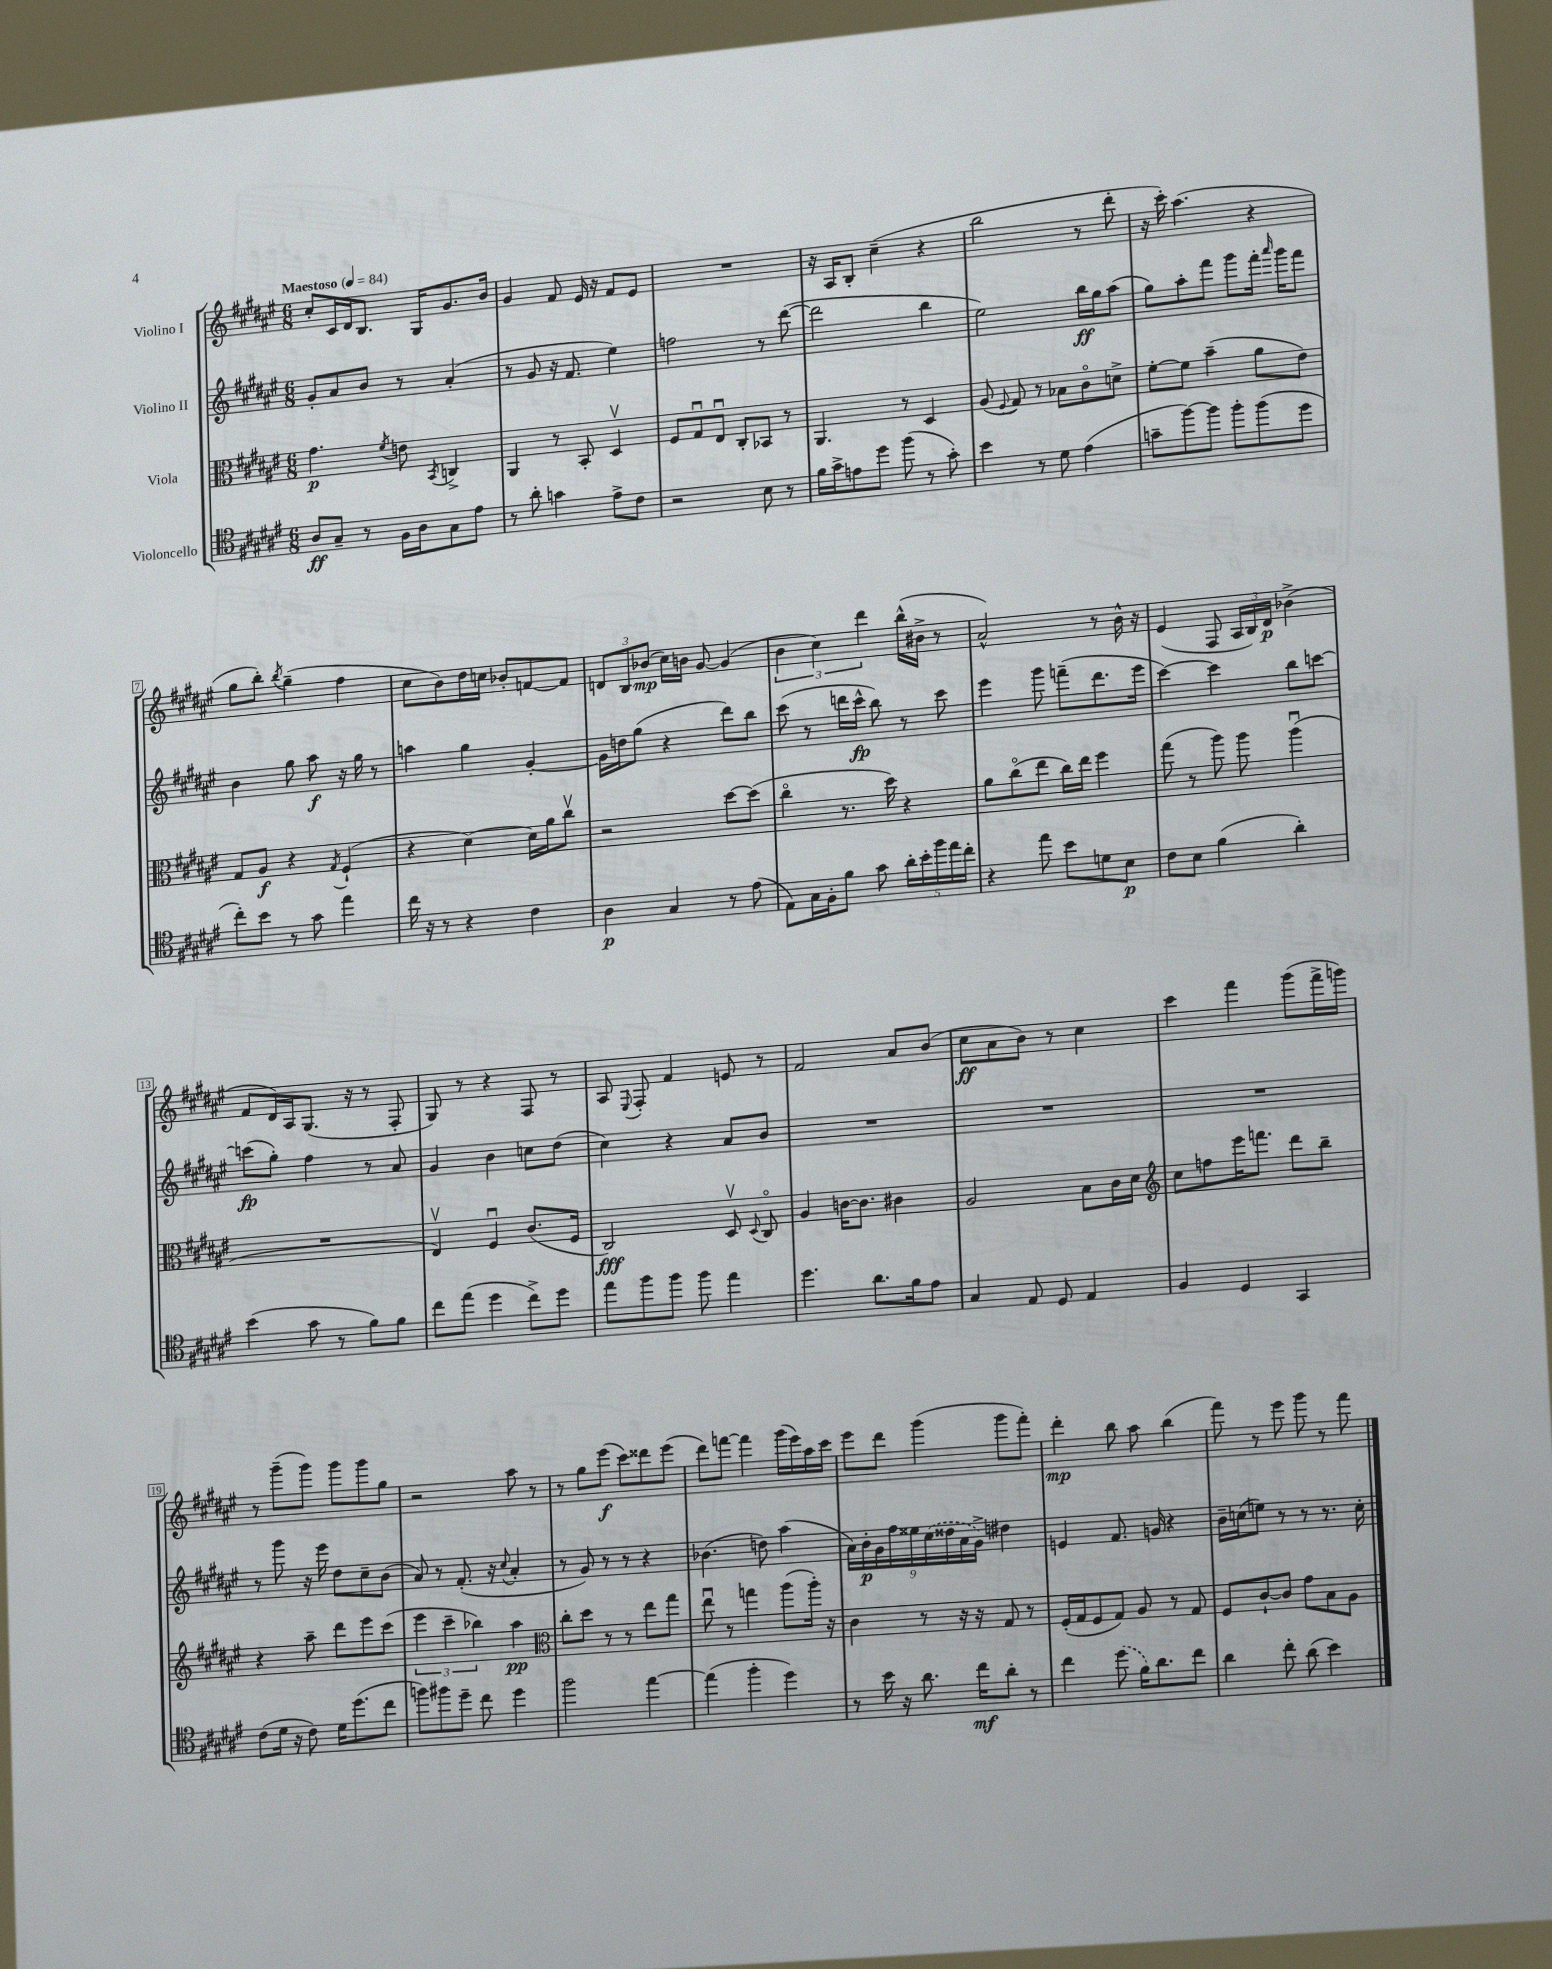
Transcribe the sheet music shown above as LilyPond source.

<<
\new StaffGroup <<
\new Staff = "s0" \with { instrumentName = "Violino I" } {
    \clef treble \key fis \major \numericTimeSignature \time 6/8 \tempo "Maestoso" 4 = 84
    \autoBeamOff cis''8[-. cis'16 dis'16 b8.] gis16[ gis'8. b'16] |
    gis'4 fis'8 eis'16 r16 fis'8[ eis'8] |
    R2. |
    r16 ais16[ b8]-. cis''4--( r4 |
    b''2 r8 dis'''8-. |
    r16 cis'''16-.) ais''4.( r4 |
    gis''8[ b''8]-.) \acciaccatura { b''8 } gis''4--( fis''4 |
    cis''8[ b'8) dis''16 c''16] bes'8[-. f'8~ f'8] |
    \tuplet 3/2 { d'8[ b8 bes'8]\mp( } cis''16[) b'16] gis'8~ gis'4( |
    \tuplet 3/2 { b'4 cis''4) dis'''4 } b''16[-^( bis'16]-> r8 |
    ais'2-^) r8 b'16-^ r16 |
    eis'4( fis8 \tuplet 3/2 { ais16[ b16) dis'16]\p } bes'4->( |
    fis'8[ dis'16) ais16 gis8.]( r16 r8 fis8-. |
    gis8) r8 r4 fis8 r8 |
    ais8 \appoggiatura { eis8 } fis8-. fis'4 e'8 r8 |
    fis'2 ais'8[ b'8]( |
    cis''8[\ff ais'8 b'8]) r8 cis''4 |
    cis'''4 fis'''4 gis'''8[( fis'''16-> g'''16]) |
    r8 gis'''8[--( gis'''8]) gis'''8[ gis'''8 gis''8] |
    r2 ais''8 r8 |
    r8 gis''8[ eis'''8]\f( cis'''8[) disis'''8 eis'''8]( |
    dis'''8[) f'''8]~ f'''4 gis'''16[( eis'''16) ais''16 cis'''16] |
    eis'''8[ dis'''8] gis'''4( gis'''8[ fis'''8]-.) |
    dis'''4-.\mp b''8 ais''8 b''4( |
    fis'''8) r8 eis'''8 gis'''8 r8 fis'''8 \bar "|." |
}
\new Staff = "s1" \with { instrumentName = "Violino II" } {
    \clef treble \key fis \major \numericTimeSignature \time 6/8
    \autoBeamOff gis'8[-. ais'8 b'8] r8 ais'4-.( |
    r8 gis'8 r16 fis'8. eis''4) |
    f''2 r8 dis'''8~( |
    dis'''2 b''4 |
    eis''2) b''16[\ff gis''16 ais''8]( |
    gis''8[) ais''8-. fis'''8] gis'''8[ fis'''16]-. \grace { ais'''16 } gis'''16[ fis'''8] |
    b'4 gis''8 ais''8\f r16 gis''16 r8 |
    a''4 gis''4 gis'4~-. |
    gis'16[ d''16 gis''8]( r4 dis'''8[) b''8] |
    cis'''8( r8 d'''16[ cis'''16]-^\fp b''8) r8 cis'''8 |
    eis'''4 gis'''8 f'''8[--( dis'''8. eis'''16] |
    cis'''4~) cis'''4 b''8[ c'''8]~ |
    c'''8[\fp( gis''8]-.) fis''4 r8 ais'8 |
    gis'4 b'4 c''8[ dis''8]( |
    cis''4) r4 ais'8[ b'8] |
    R2. |
    R2. |
    R2. |
    r8 gis'''8 r16 eis'''16 dis''8[ cis''8-- b'8]( |
    ais'8) r8 fis'8.-.( r16 \appoggiatura { cis''8 } ais'4-. |
    r8 gis'8) r8 r8 r4 |
    bes'4.( d''8) ais''4( |
    \tuplet 9/8 { ais'16[) b'16-.\p gis'16 fis''16 eisis''16 \once \slurDashed cis''16( disis''16 ais'16 gis'16]->) } dis''4 |
    e'4 fis'8. g'16 r4 |
    b'16[-- c''16( e''8]) r8 r8 r8. c''16-. \bar "|." |
}
\new Staff = "s2" \with { instrumentName = "Viola" } {
    \clef alto \key fis \major \numericTimeSignature \time 6/8
    \autoBeamOff gis'4.\p \acciaccatura { fis'8 } e'8 \acciaccatura { b,8 } c4-> |
    ais,4 r8 b,8-. dis4\upbow |
    fis8[ gis8\downbow eis8]\downbow cis8[-. bes,8] r8 |
    ais,4. r8 dis4 |
    ais8( \appoggiatura { fis8 } gis8) r8 bes8[ cis'8\flageolet d'8]-> |
    fis'8[~-. fis'8] b'4--( ais'8[ eis'8]) |
    gis8[ ais8]\f r4 \acciaccatura { gis8 } fis4-!( |
    r4 dis'4~) dis'16[ ais'16 cis''8]\upbow |
    r2 dis''8[~ dis''8]( |
    cis''4\flageolet r8. dis''16) r4 |
    ais'8[ cis''8\flageolet( eis''8] cis''16[) eis''16] fis''4 |
    gis''8( r8 ais''8) ais''8 ais''4\downbow( |
    R2. |
    eis4\upbow) fis4\downbow cis'8.[( fis16] |
    cis2\fff) dis8\upbow \appoggiatura { dis8 } cis8\flageolet |
    ais4 c'16[~ c'8.] cis'4 |
    ais2 b8[ cis'16 dis'16] |
    \clef treble cis''8[ f''8 eis'''16 f'''8.] dis'''8[ b''8]-- |
    r4 ais''8-- dis'''8[ eis'''8 cis'''8]( |
    \tuplet 3/2 { eis'''4 cis'''4-- bes''4) } ais''4\pp |
    \clef alto cis''8[-. dis''8] r8 r8 eis''8[ gis''8] |
    eis''8\downbow r8 g''4 ais''8[( ais''16]-.) r16 |
    cis'4 r8 r16 r16 gis8 r8 |
    fis16[-.( gis16 fis8 gis8]) ais8 r8 gis8 |
    fis8[ cis'8~-! cis'8] gis'8[ b8 ais8] \bar "|." |
}
\new Staff = "s3" \with { instrumentName = "Violoncello" } {
    \clef tenor \key fis \major \numericTimeSignature \time 6/8
    \autoBeamOff ais8[\ff gis8]-- r8 fis16[ ais16 gis8 eis'8] |
    r8 ais'8-. g'4 eis'8[-> cis'8] |
    r2 b8 r8 |
    fis'16[ gis'16-> e'8 dis''8] fis''8( r8 gis'8-.) |
    b'4 r8 dis'8 eis'4( |
    g'8[-- fis''8~) fis''8] fis''8[-. fis''8( dis''8] |
    cis''8[-.) b'8] r8 gis'8 eis''4 |
    cis''16 r16 r8 r4 cis'4 |
    ais4\p gis4 r8 eis'8( |
    eis8[) gis16 fis16-. fis'8] gis'8 \tuplet 5/4 { ais'16[-. b'16-. fis''16 eis''16 cis''16]-. } |
    r4 eis''8 b'8[ d'8 b8]\p |
    cis'8[ b8] fis'4( ais'4-.) |
    b'4( gis'8 r8 fis'8[) fis'8] |
    cis''8[ eis''8]( dis''4 cis''8[->) dis''8] |
    eis''8[ fis''8 fis''8] fis''8 eis''4 |
    dis''4. ais'8.[ fis'16 eis'8] |
    gis4 eis8 dis8 eis4 |
    fis4 dis4 gis,4 |
    cis'8[( dis'16] r16 cis'8) dis'16[ dis''8.( cis''8] |
    f''8[) fis''8 dis''8]-- cis''8 dis''4 |
    fis''2 eis''4~ |
    eis''4( fis''4-. dis''4) |
    r8 b'16 r16 ais'8. cis''16[\mf ais'8]-. r8 |
    cis''4 \once \slurDashed dis''8( fis'16[) ais'8. cis''8] |
    ais'4 cis''8-. ais'8( b'4) \bar "|." |
}
>>
>>
\layout { \context { \Score \override BarNumber.stencil = #(make-stencil-boxer 0.1 0.3 ly:text-interface::print) } }
